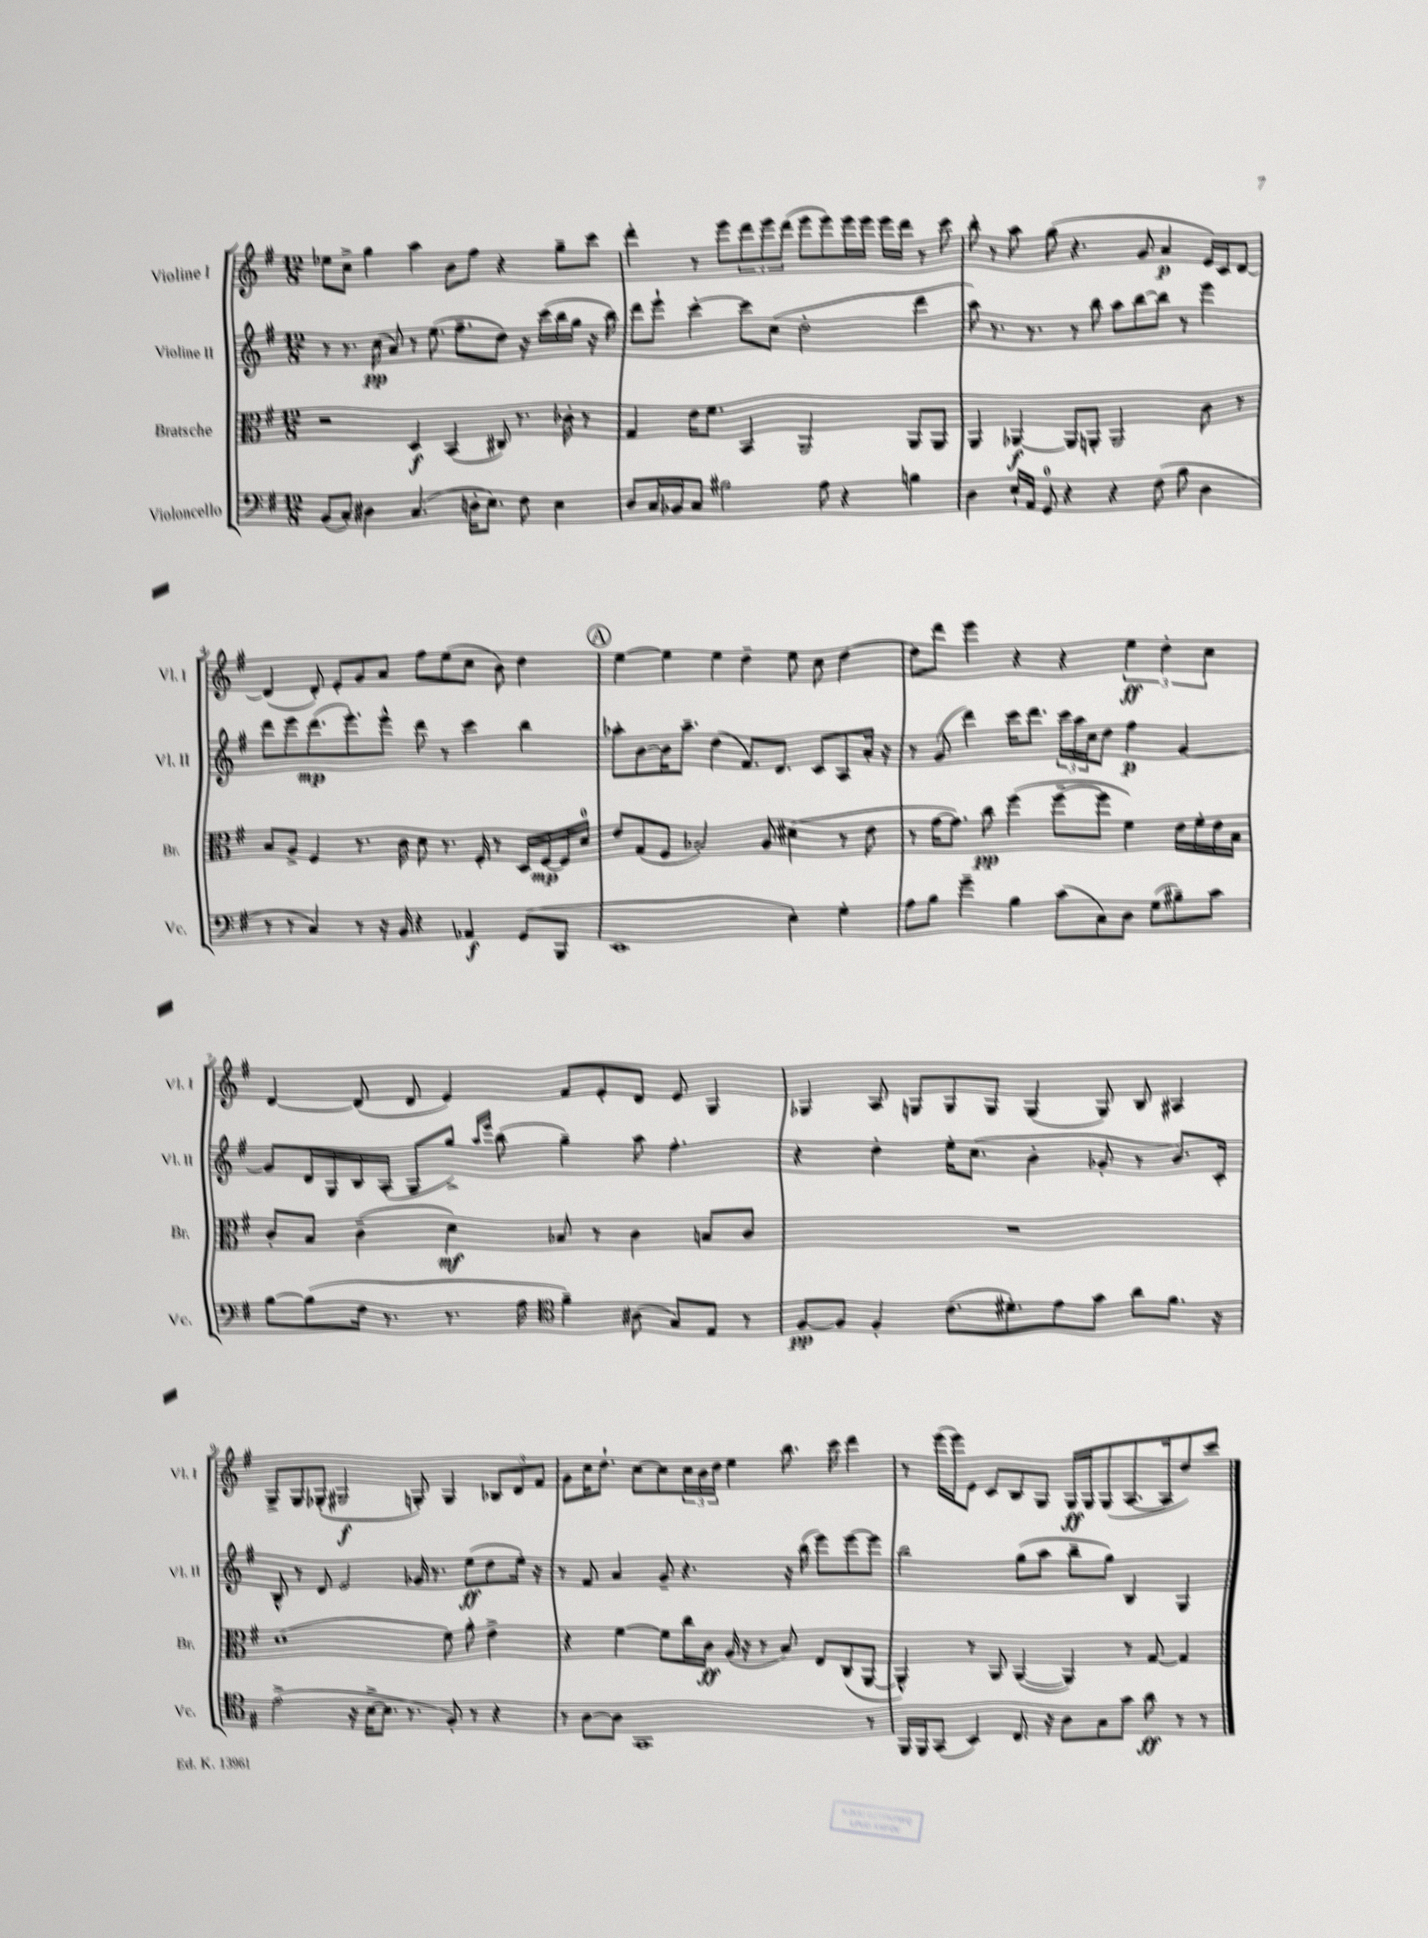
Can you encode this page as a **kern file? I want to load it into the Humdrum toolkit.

**kern	**kern	**kern	**kern
*staff4	*staff3	*staff2	*staff1
*clefF4	*clefC3	*clefG2	*clefG2
*k[f#]	*k[f#]	*k[f#]	*k[f#]
*M12/8	*M12/8	*M12/8	*M12/8
(8BB	2r	8r	8ee-
8C')	.	8.r	8cc^
4D#	.	.	4gg
.	.	(16cc	.
.	.	8a)	.
(4.C	4D	8r	4aa
.	.	(8.ee	.
.	(4BB	.	8b
.	.	8.ff#~	.
16D'	.	.	8ff#
8.E)	.	.	.
.	8C#)	8dd)	4r
8F#	8.r	16r	.
.	.	(16ccc	.
4E	.	16bb	8gg~
.	16c-'	16gg	.
.	8r	16r	8ccc
.	.	16bb)	.
=	=	=	=
8D	4G	8ddd	4ddd'
16C	.	8eee`	.
16BB-	.	.	.
8C	16e	[4ccc'	8r
.	8.f#	.	.
2B#	.	.	8eee
.	4BB	8ccc]	12ddd
.	.	.	12eee
.	.	(8cc	.
.	.	.	(12ddd
.	2AA	2dd'	8eee
8A	.	.	8eee)
4r	.	.	16eee
.	.	.	16eee
.	.	.	16eee
.	.	.	16ddd
4B	8AA	4ddd	8r
.	8AA	.	8ccc
=	=	=	=
4D	4AA	8aa)	8bb'
.	.	8.r	8r
16E`	[4AA-	.	8aa
16AA	.	8.r	.
8GG	.	.	(8gg
4r	8AA-]	8r	4.r
.	8AA'	8bb	.
4r	2AA	8aa	.
.	.	[8bb	8g
(8F#	.	8bb]	4a
8B	.	8r	.
4D	8c	4eee	16e)
.	.	.	16c
.	8r	.	[8d
=	=	=	=
8r	8B	8ddd	(4d]
8r	8A^	8eee	.
4C)	4F#	(8.ddd	8d')
.	.	.	8e'
.	.	8.eee')	.
8r	8.r	.	8g
16r	.	8eee^^	8a
16BB	16c	.	.
4r	8d	8ddd	8ff#
.	8.r	8r	(8ee
4AA-	.	4ccc	8cc
.	16F#'	.	.
.	8r	.	8b)
(8GG	16D	4bb	4dd
.	[16F#	.	.
8BBB	16F#]	.	.
.	16d	.	.
=	=	=	=
1EE	8e	8aa-'	[4ee
.	(8G	[8b	.
.	8F#	16b]	4ee]
.	.	8.aa-~	.
.	2B-')	.	.
.	.	(4dd	4ee
.	.	8.f#)	4dd~
.	8A	.	.
.	.	8.d	.
4E')	(4d#	.	8ee
.	.	8c	8cc
4G'	8r	8A	[4dd
.	8e	16a'	.
.	.	16r	.
=	=	=	=
8A	8r	8r	8dd]
8B	[16g	(8g	8ddd
.	8.g])	.	.
4g~	.	4ddd)	4eee
.	8cc	.	.
4B	(4ff#	16ccc	4r
.	.	8.ddd	.
(8c	[8ff#~	24ccc	4r
.	.	24aa	.
.	.	24cc	.
8C)	8ff#]	8dd	.
8D	4f#)	4ff#	6ee
(8G	.	.	.
.	.	.	6dd'
8B#~)	16e	[4g	.
.	16f#'	.	.
.	.	.	6cc
8c	16e	.	.
.	16B	.	.
=	=	=	=
[8B	8c'	8g]	[4d
(8B]	8B	16d	.
.	.	16G	.
16F#	(4c~	16B	(8d]
8.r	.	(16A'	.
.	.	8G	8d
8.r	4d)	8gg^)	4e)
.	.	16qqaa	.
.	.	16qqeee	.
.	.	(8bb	.
16A	.	.	.
*clefC4	*	*	*
4f#~)	8B-	4gg~)	8f#
.	8r	.	8e'
(8A#	4c	8aa	8d
8G)	.	4.ff#'	8e
8E	8B	.	4G
8r	8c	.	.
=	=	=	=
[8F#	1.r	4r	4G-
8F#]	.	.	.
4F#'	.	4dd'	8A
.	.	.	8G
(8.c	.	16ee'	8G
.	.	(8.cc	.
.	.	.	8G
8.d#')	.	.	.
.	.	4b'	(4G
8e	.	.	.
8g	.	8g-'	8G)
8a	.	8r	8B
8.f#	.	8.b)	4A#
16r	.	16c'	.
=	=	=	=
(2e^	(1d	8B^^	8G^
.	.	8r	8G
.	.	8d	(8G-'
.	.	2e	2G#
16r	.	.	.
[16B^	.	.	.
8.B]	.	.	.
8.r	.	.	.
.	.	16g-	8G')
.	.	8.r	.
8F#')	8f#)	.	4G
8r	8a'	(8ee	.
4r	4e^	8dd	12B-
.	.	.	12d
.	.	16ee')	.
.	.	.	12f#
.	.	16r	.
=	=	=	=
8r	4r	8r	8g
[8A	.	8f#	16cc
.	.	.	8.dd`
8A]	[4f#	4a	.
1GG	.	.	[8cc
.	8f#]	8g~	8cc]
.	16cc	4.r	24cc
.	.	.	24b
.	16c	.	.
.	.	.	24dd
.	(16A	.	4ee
.	16r	.	.
.	8r	.	.
.	8B)	16r	8.bb
.	.	(16bb	.
.	8E	8eee)	.
.	.	.	16ccc
.	(8C	[8eee	4ddd
8r	[8AA	8eee]	.
=	=	=	=
16FF#	4AA^^])	2bb	8r
16FF#	.	.	.
(8GG	.	.	(16eee
.	.	.	16eee)
4BB)	8r	.	8e
.	8AA	.	8c
8.C	([4AA	(8gg	8B
.	.	8aa	8G
16r	.	.	.
8A	4AA])	8bb~	16G
.	.	.	16G
8G	.	8gg)	(8G
8g	8r	4B	[8.A
8a	[8G	.	.
.	.	.	16A]
8r	4G]	4G	8dd)
8r	.	.	8ccc
==	==	==	==
*-	*-	*-	*-
